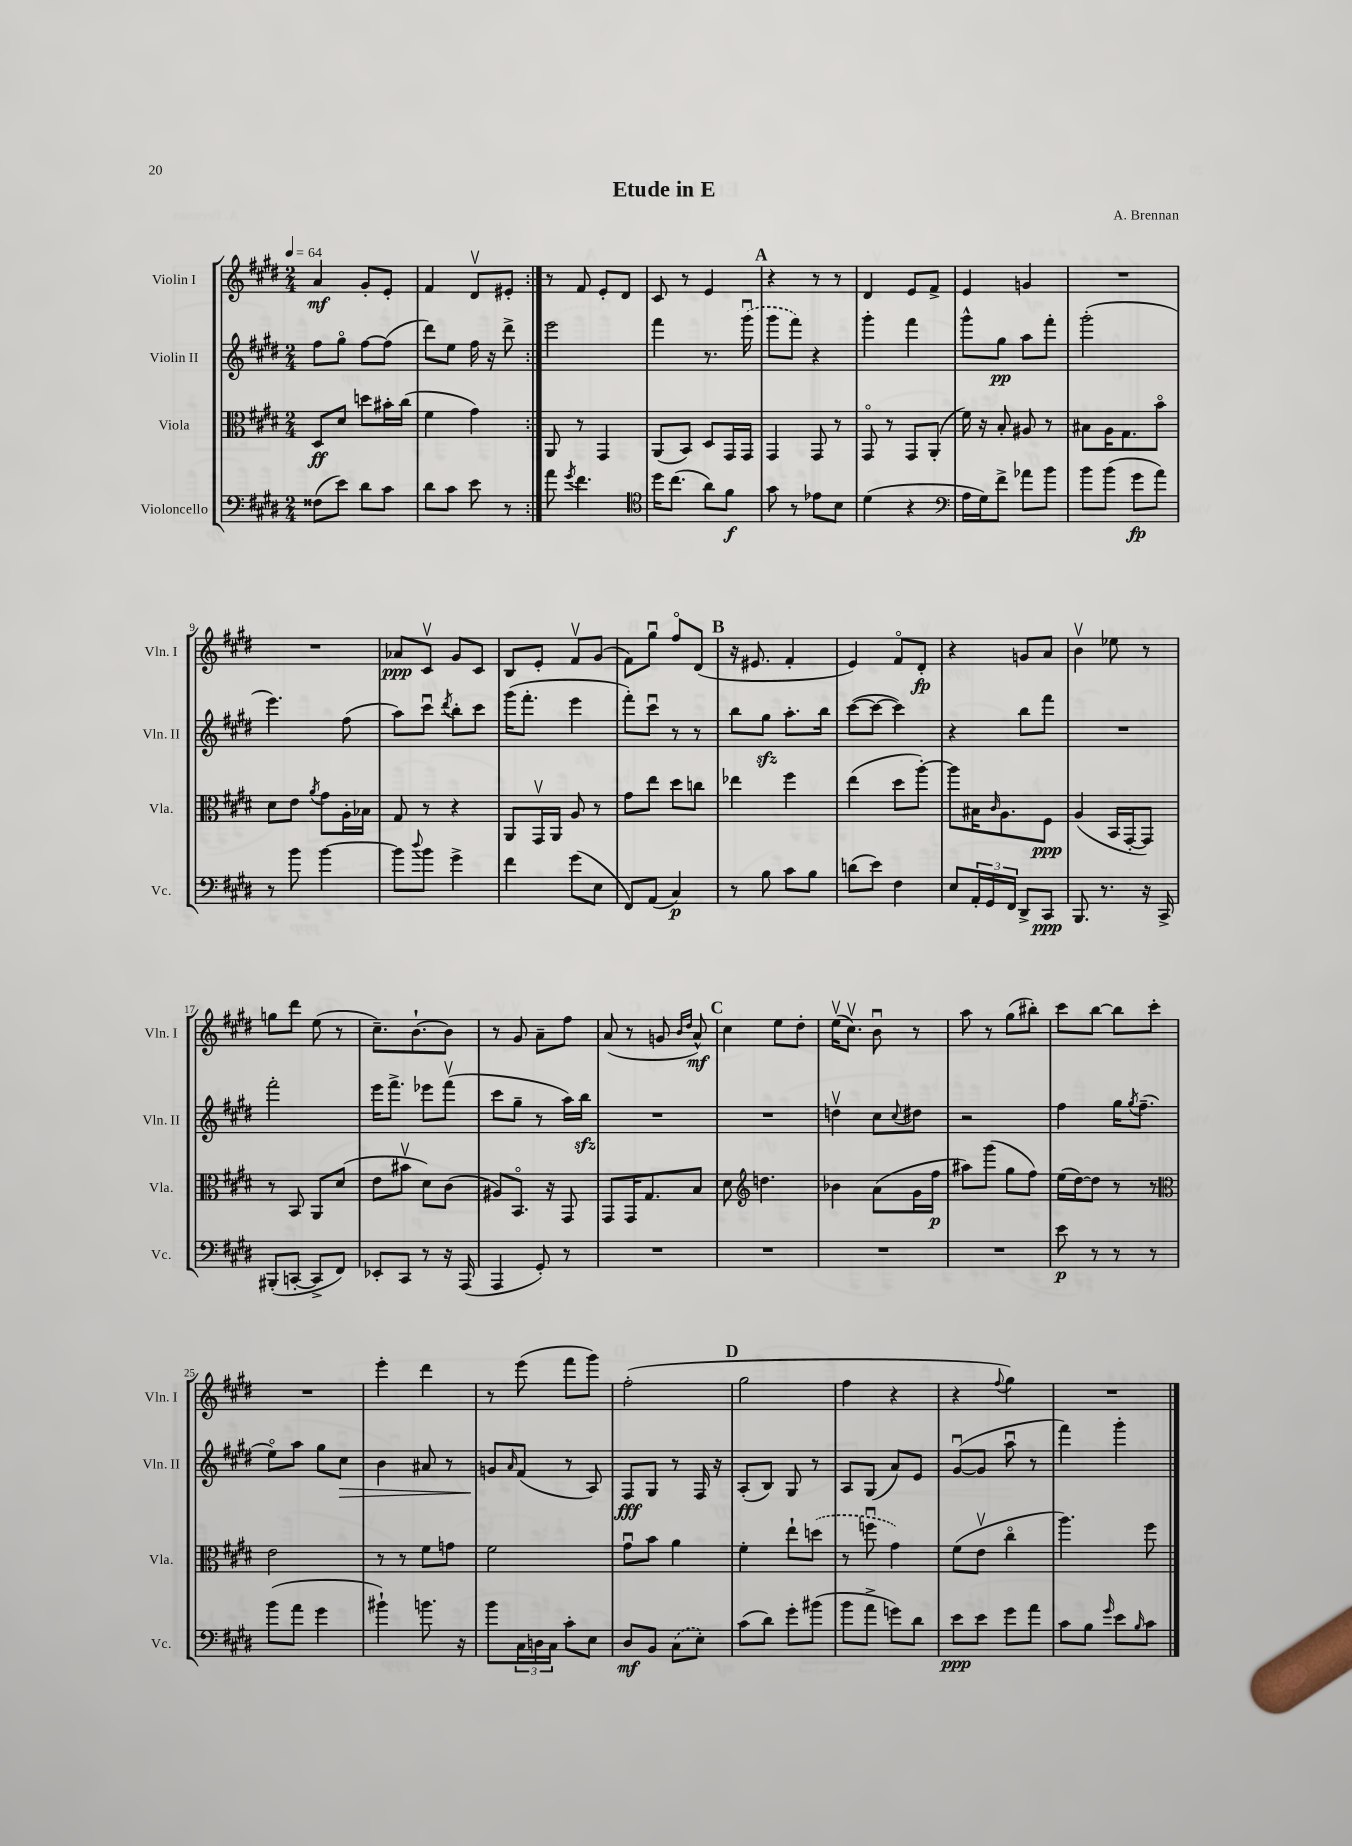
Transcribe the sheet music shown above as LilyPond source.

\header { title = "Etude in E" composer = "A. Brennan" }
<<
\new StaffGroup <<
\new Staff = "s0" \with { instrumentName = "Violin I" shortInstrumentName = "Vln. I" } {
    \clef treble \key e \major \numericTimeSignature \time 2/4 \tempo 4 = 64
    \repeat volta 2 { a'4\mf gis'8-. e'8-. |
    fis'4 dis'8\upbow eis'8-. | }
    r8 fis'8 e'8-. dis'8 |
    cis'8 r8 e'4 |
    \mark \markup { \bold "A" } r4 r8 r8 |
    dis'4 e'8 fis'8-> |
    e'4 g'4 |
    R2 |
    R2 |
    aes'8\ppp cis'8\upbow gis'8 cis'8 |
    b8 e'8-. fis'8\upbow gis'8( |
    fis'8) gis''8\downbow fis''8\flageolet dis'8( |
    \mark \markup { \bold "B" } r16 eis'8. fis'4-. |
    e'4) fis'8\flageolet dis'8-.\fp |
    r4 g'8 a'8 |
    b'4\upbow ees''8 r8 |
    g''8 dis'''8 e''8( r8 |
    cis''8.--) b'8.~-! b'8 |
    r8 gis'8 a'8-- fis''8 |
    a'8( r8 g'8 \grace { b'16 dis''16 } a'8-^\mf) |
    \mark \markup { \bold "C" } cis''4 e''8 dis''8-. |
    e''16\upbow( cis''8.\upbow) b'8\downbow r8 |
    a''8 r8 gis''8( bis''8-.) |
    cis'''8 b''8~ b''8 cis'''8-. |
    R2 |
    e'''4-. dis'''4 |
    r8 e'''8( fis'''8 gis'''8) |
    fis''2-.( |
    \mark \markup { \bold "D" } gis''2 |
    fis''4 r4 |
    r4 \appoggiatura { fis''8 } gis''4) |
    R2 \bar "|." |
}
\new Staff = "s1" \with { instrumentName = "Violin II" shortInstrumentName = "Vln. II" } {
    \clef treble \key e \major \numericTimeSignature \time 2/4
    \repeat volta 2 { fis''8 gis''8\flageolet fis''8~ fis''8( |
    dis'''8) e''8 fis''16 r16 dis'''8-> | }
    e'''2 |
    fis'''4 r8. \once \slurDashed gis'''16\downbow( |
    \mark \markup { \bold "A" } gis'''8 fis'''8) r4 |
    gis'''4-. fis'''4 |
    gis'''8-^ gis''8\pp a''8 fis'''8-. |
    gis'''2-.( |
    e'''4.) fis''8( |
    a''8) cis'''8\downbow \acciaccatura { dis'''8 } b''8-. cis'''8 |
    gis'''16( fis'''8.-. e'''4 |
    fis'''8-.) cis'''8\downbow r8 r8 |
    \mark \markup { \bold "B" } b''8 gis''8\sfz a''8.-. b''16 |
    cis'''8~( cis'''8~ cis'''4) |
    r4 b''8 fis'''8 |
    R2 |
    fis'''2-. |
    e'''16 fis'''8.-> ees'''8 fis'''8\upbow( |
    cis'''8 gis''8-- r8 a''16) b''16\sfz |
    R2 |
    \mark \markup { \bold "C" } R2 |
    d''4\upbow cis''8 \appoggiatura { cis''8 } dis''8 |
    r2 |
    fis''4 gis''16 \acciaccatura { gis''8 } fis''8.--( |
    e''8\flageolet) a''8 gis''8 cis''8\> |
    b'4 ais'8 r8 |
    g'8\! \grace { a'16 } fis'8( r8 a8) |
    fis8\fff gis8 r8 fis16 r16 |
    \mark \markup { \bold "D" } a8-.( b8) gis8 r8 |
    a8 gis8( a'8) e'8 |
    gis'8~\downbow( gis'8 a''8\downbow r8 |
    fis'''4) gis'''4-. \bar "|." |
}
\new Staff = "s2" \with { instrumentName = "Viola" shortInstrumentName = "Vla." } {
    \clef alto \key e \major \numericTimeSignature \time 2/4
    \repeat volta 2 { dis8\ff dis'8 d''8 bis'16-. cis''16( |
    fis'4 gis'4) | }
    a,8 r8 gis,4 |
    a,8( b,8) dis8 gis,16 gis,16 |
    \mark \markup { \bold "A" } gis,4 gis,8 r8 |
    gis,8\flageolet r8 gis,8 a,8-.( |
    fis'16) r16 b8-. ais8 r8 |
    bis8 a16 gis8. b'8\flageolet |
    dis'8 e'8 \acciaccatura { a'8 } gis'8 a16-. bes16 |
    gis8 r8 r4 |
    a,8 gis,16\upbow a,16 a8 r8 |
    gis'8 e''8 dis''8 c''8 |
    \mark \markup { \bold "B" } ees''4 fis''4 |
    e''4( dis''8 a''8~-.) |
    a''8 bis16 \grace { cis'16 } a8. fis8\ppp |
    a4( b,16 gis,16~-. gis,8) |
    r8 b,8 a,8 dis'8( |
    e'8 bis'8\upbow dis'8) cis'8( |
    ais8) b,8.\flageolet r16 gis,8 |
    gis,8 gis,16 gis8. b8 |
    \mark \markup { \bold "C" } dis'8 \clef treble d''4. |
    bes'4 a'8( gis'16 fis''16\p |
    ais''8) gis'''8( gis''8 fis''8) |
    e''16( dis''16~) dis''8 r8 r8 |
    \clef alto e'2 |
    r8 r8 fis'8 g'8 |
    fis'2 |
    gis'8\downbow b'8 a'4 |
    \mark \markup { \bold "D" } fis'4-. e''8-! \once \slurDashed d''8( |
    r8 f''8\downbow gis'4) |
    fis'8( e'8\upbow cis''4\flageolet |
    a''4.) fis''8 \bar "|." |
}
\new Staff = "s3" \with { instrumentName = "Violoncello" shortInstrumentName = "Vc." } {
    \clef bass \key e \major \numericTimeSignature \time 2/4
    \repeat volta 2 { fisis8( e'8) dis'8 cis'8 |
    dis'8 cis'8 e'8 r8 | }
    a'8 \acciaccatura { gis'8 } fis'4. |
    \clef tenor dis''16 cis''8.( a'8) fis'8\f |
    \mark \markup { \bold "A" } gis'8 r8 ees'8 b8 |
    dis'4( r4 |
    \clef bass a16 gis16) fis'8-> aes'8 b'8 |
    b'8 b'8( gis'8\fp a'8) |
    r8 b'8 b'4~ |
    b'8 \appoggiatura { dis''8 } b'8 gis'4-> |
    fis'4 gis'8( e8 |
    fis,8) a,8( cis4\p) |
    \mark \markup { \bold "B" } r8 b8 cis'8 b8 |
    d'8( e'8) fis4 |
    e8 \tuplet 3/2 { a,16-. gis,16 fis,16 } dis,8-> cis,8\ppp |
    b,,8. r8. r16 cis,16-> |
    bis,,8-.( c,8~-. c,8-> fis,8) |
    ees,8-. cis,8 r8 r16 a,,16( |
    a,,4 gis,8-.) r8 |
    R2 |
    \mark \markup { \bold "C" } R2 |
    R2 |
    R2 |
    e'8\p r8 r8 r8 |
    b'8( a'8 gis'4 |
    bis'4-!) b'8. r16 |
    b'8 \tuplet 3/2 { cis16 d16 cis16 } cis'8-. e8 |
    dis8\mf b,8 \once \slurDashed cis8( e8-.) |
    \mark \markup { \bold "D" } cis'8( dis'8) gis'8-. bis'8( |
    b'8 a'8-> g'8) dis'8 |
    e'8\ppp e'8 gis'8 a'8 |
    cis'8 b8 \grace { gis'16 } e'8 \grace { b16 } cis'8 \bar "|." |
}
>>
>>
